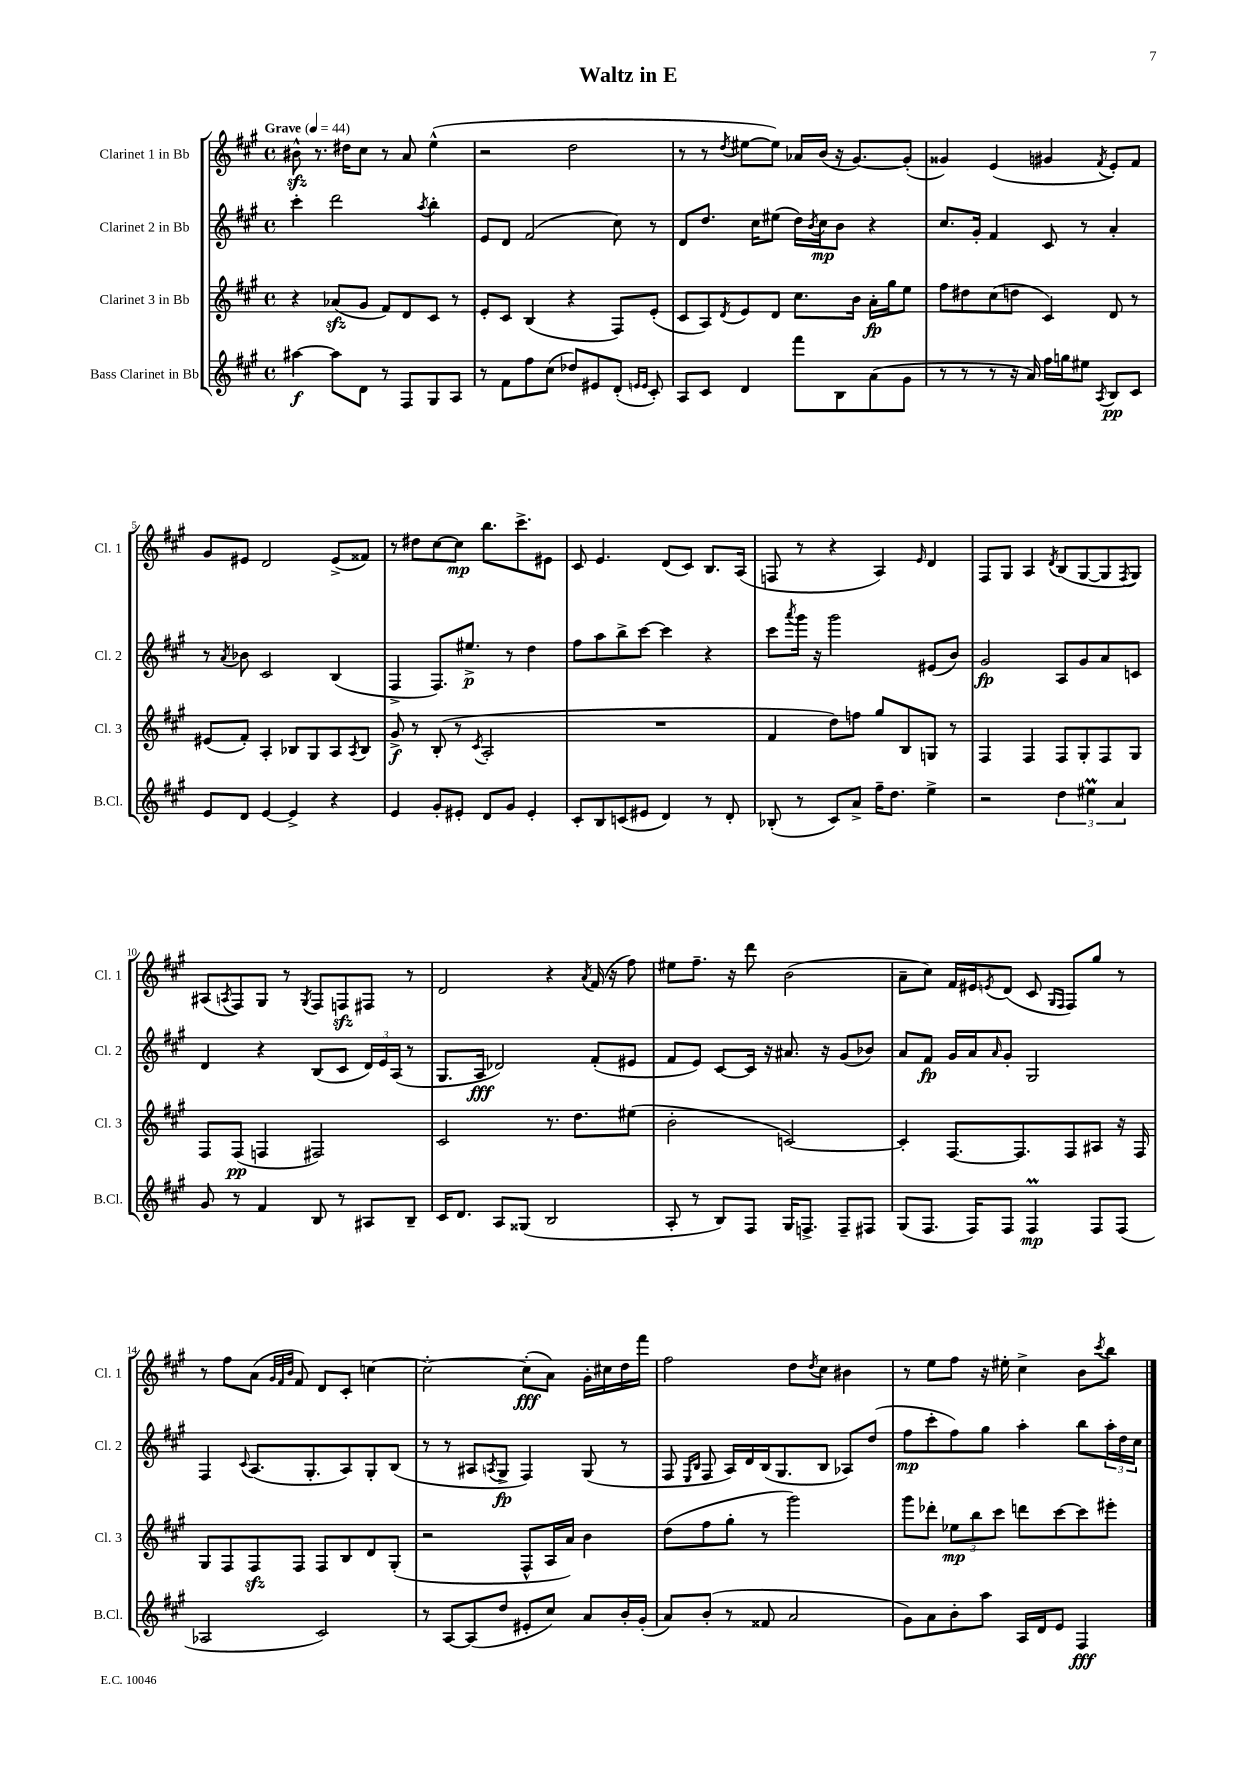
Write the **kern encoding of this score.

**kern	**kern	**kern	**kern
*staff4	*staff3	*staff2	*staff1
*clefG2	*clefG2	*clefG2	*clefG2
*k[f#c#g#]	*k[f#c#g#]	*k[f#c#g#]	*k[f#c#g#]
*M4/4	*M4/4	*M4/4	*M4/4
*met(c)	*met(c)	*met(c)	*met(c)
*MM44	*MM44	*MM44	*MM44
[4aa#	4r	4ccc#'	8b#^^
.	.	.	8.r
8aa#]	(8a-	2ddd	.
.	.	.	16dd#
8d	8g#	.	8cc#
8r	8f#)	.	8r
8F#	8d	.	8a
.	.	8qaa	.
8G#	8c#	4bb'	(4ee^^
8A	8r	.	.
=	=	=	=
8r	8e'	8e	2r
8f#	8c#	8d	.
8ff#	(4B	(2f#	.
(8cc#	.	.	.
8dd-)	4r	.	2dd
8e#	.	.	.
(8d'	8F#)	8cc#)	.
16qqe	.	.	.
16qqe	.	.	.
8c#')	(8e'	8r	.
=	=	=	=
8A	8c#	8d	8r
8c#	8A)	8.dd	8r
.	8qd	.	8qdd
4d	8e	.	[8ee#
.	.	16cc#	.
.	8d	(8ee#	8ee#])
8fff#	8.cc#	16dd)	16a-
.	.	8qb	.
.	.	16cc#	(16b
8B	.	8b	16r
.	16b	.	[8.g#)
(8a	16a'	4r	.
.	16gg#	.	.
8g#	8ee	.	(8g#']
=	=	=	=
8r	8ff#	8.cc#	4g##)
8r	8dd#	.	.
.	.	16g#'	.
8r	(8cc#	4f#	(4e
16r	8dd	.	.
16a)	.	.	.
16ff#	4c#)	8c#	4g#
16gg	.	.	.
8ee#	.	8r	.
8qA	.	.	8qf#
8B	8d	4a'	8e')
8c#	8r	.	8f#
=	=	=	=
8e	(8e#	8r	8g#
.	.	8qa	.
8d	8f#')	8b-	8e#
[4e	4A'	2c#	2d
4e^]	8B-	.	.
.	8G#	.	.
4r	8A	(4B	(8e#^
.	8qA	.	.
.	8B-	.	8f##)
=	=	=	=
4e	8g#^	4F#^	8r
.	8r	.	8dd#
8g#'	(8B'	8.F#)	[8cc#
8e#'	8r	.	8cc#]
.	.	8.ee#^	.
.	8qc#	.	.
8d	2A'	.	8.bb
8g#	.	8r	.
.	.	.	8.ccc#^
4e#'	.	4dd	.
.	.	.	8e#
=	=	=	=
8c#'	1r	8ff#	8c#
8B	.	8aa	4.e
(8c	.	8bb^	.
8e#	.	[8ccc#	.
4d)	.	4ccc#]	(8d
.	.	.	8c#)
8r	.	4r	8.B
8d'	.	.	.
.	.	.	(16A
=	=	=	=
(8B-'	4f#	8ccc#	8F
.	.	8qaaa	.
8r	.	16ggg#	8r
.	.	16r	.
8c#)	8dd)	2ggg#	4r
8a^	8ff	.	.
16ff#~	8gg#	.	4A)
8.dd	.	.	.
.	8B	.	.
.	.	.	16qqe
4ee^	8G	(8e#	4d
.	8r	8b)	.
=	=	=	=
2r	4F#	2g#	8F#
.	.	.	8G#
.	4F#	.	4A
.	.	.	8qd
6dd	8F#	8A	(8B
.	8G#'	8g#	[8G#
6ee#	.	.	.
.	8F#	8a	8G#]
6a	.	.	.
.	.	.	8qF#
.	8G#	8c	8G#)
=	=	=	=
8g#	8F#	4d	(8A#
.	.	.	8qA
8r	(8F#	.	8F#)
4f#	4F	4r	8G#
.	.	.	8r
.	.	.	8qG#
8B	2F#)	(8B	8F#
8r	.	8c#	8F
8A#	.	24d)	8F#
.	.	24e	.
.	.	(24A	.
8B~	.	8r	8r
=	=	=	=
16c#	2c#	8.G#	2d
8.d	.	.	.
.	.	16A	.
8A	.	2d-)	.
(8G##	.	.	.
2B	8.r	.	4r
.	8.dd	.	.
.	.	.	8qa
.	.	(8f#'	(16f#
.	.	.	16r
.	(8ee#	8e#	8ff#)
=	=	=	=
8A'	2b'	8f#	8ee#
8r	.	8e)	8.ff#~
8B)	.	[8c#	.
.	.	.	16r
8F#	.	16c#]	8ddd
.	.	16r	.
16G#	[2c)	8.a#	(2b
8.F^	.	.	.
.	.	16r	.
8F~	.	(8g#	.
8F#	.	8b-)	.
=	=	=	=
(8G#	4c']	8a	8a~
8.F#	.	8f#	8cc#)
.	[8.F#	16g#	16f#
16F#)	.	16a	16e#
.	.	16qqa	8qe
8F#	.	8g#'	(8d
.	8.F#]	.	.
4F#	.	2G#	8c#
.	.	.	16qqG#
.	.	.	16qqF#
.	8F#	.	8F#)
8F#	8A#	.	8gg#
(8F#	16r	.	8r
.	16F#	.	.
=	=	=	=
2A-	8G#	4F#	8r
.	8F#	.	8ff#
.	.	8qqc#	.
.	8F#	(8.A	(8a
.	.	.	32qqg#
.	.	.	32qqf#
.	.	.	32qqb
.	8F#	.	8f#)
.	.	8.G#'	.
2c#)	8F#	.	8d
.	8B	8A)	8c#'
.	8d	8G#'	[4cc
.	(8G#'	(8B	.
=	=	=	=
8r	2r	8r	2cc'_
[8A	.	8r	.
(8A]	.	8A#	.
.	.	8qA	.
8dd	.	8G#^	.
8e#'	8F#^^	4F#)	(8cc']
8cc#)	16A	.	8a)
.	16a)	.	.
8a	4b	(8G#	16g#'
.	.	.	16cc#
16b'	.	8r	16dd
(16g#'	.	.	16fff#
=	=	=	=
8a)	(8dd	8F#	2ff#
.	.	16qqE	.
.	.	16qqB	.
(8b'	8ff#	8F#	.
8r	8gg#'	16A)	.
.	.	16d	.
8f##	8r	(16B	.
.	.	8.G#	.
2a	2ggg#)	.	8dd
.	.	.	8qdd
.	.	8B	8cc#
.	.	8A-)	4b#
.	.	(8dd	.
=	=	=	=
8g#)	8ggg#	8ff#	8r
8a	8ddd-'	8ccc#'	8ee
8b'	12ee-	8ff#)	8ff#
.	12bb	.	.
8aa	.	8gg#	16r
.	12ccc#	.	.
.	.	.	16ee#'
16A	8ddd	4aa'	4cc#^
16d	.	.	.
8e	[8ccc#	.	.
4F#	8ccc#]	8bb	8b
.	.	.	8qccc#
.	8eee#'	24aa'	8bb
.	.	24dd	.
.	.	24cc#	.
==	==	==	==
*-	*-	*-	*-
